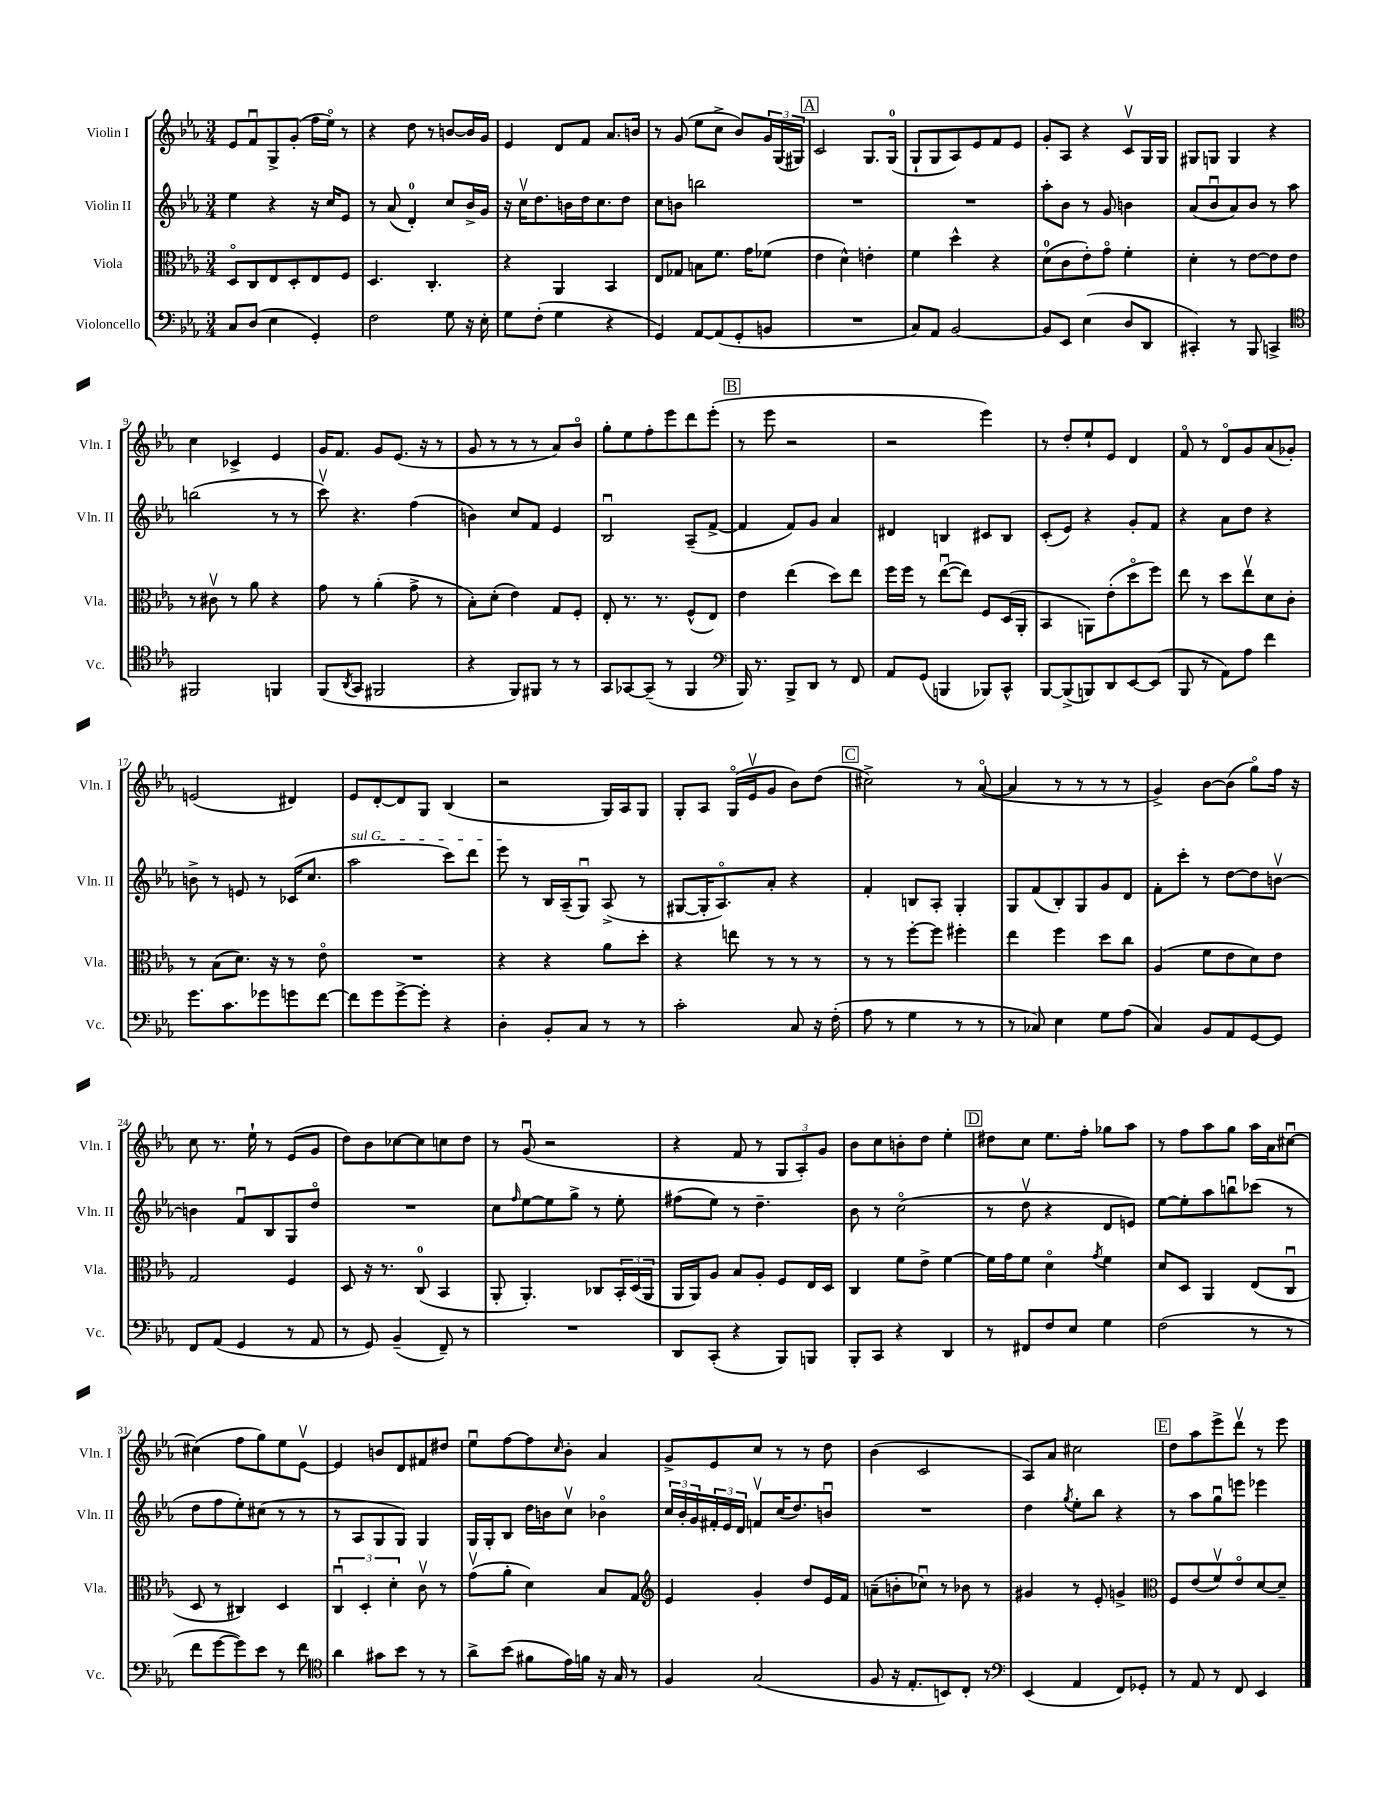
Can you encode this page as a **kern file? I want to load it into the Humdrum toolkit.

**kern	**kern	**kern	**kern
*staff4	*staff3	*staff2	*staff1
*clefF4	*clefC3	*clefG2	*clefG2
*k[b-e-a-]	*k[b-e-a-]	*k[b-e-a-]	*k[b-e-a-]
*M3/4	*M3/4	*M3/4	*M3/4
8C	8Do	4ee-	8e-
(8D	8C	.	8fu
4E-	8E-	4r	8G^
.	8D'	.	(8g'
4GG')	8E-	16r	16ff
.	.	16cc	16ee-o)
.	8F	8e-	8r
=	=	=	=
2F	4.D	8r	4r
.	.	(8a-	.
.	.	4d')	8dd
.	4.C'	.	8r
8G	.	8cc	[8b
16r	.	16b-^	16b]
16E-'	.	16g	16g
=	=	=	=
8G	4r	16r	4e-
.	.	16ccv	.
(8F'	.	8.dd	.
4G	4AA-	.	8d
.	.	16b	.
.	.	16dd	8f
.	.	8.cc	.
4r	4BB-	.	8.a-
.	.	8dd	.
.	.	.	16b
=	=	=	=
4GG)	8E-	8cc	8r
.	8G-	8b	(8g
[8AA-	8B	2bb	8ee-
(8AA-]	8.f	.	8cc^
8GG'	.	.	8b-)
.	16g	.	.
8BB	(8f-	.	24g
.	.	.	(24G
.	.	.	24G#)
=	=	=	=
2.r	4e-	2.r	2c
.	4d^^)	.	.
.	4e'	.	8.G
.	.	.	(16G
=	=	=	=
8C)	4f	2.r	8G`
8AA-	.	.	8G
[2BB-	4dd^^	.	8A-)
.	.	.	8e-
.	4r	.	8f
.	.	.	8e-
=	=	=	=
8BB-]	(8d	8aa-'	8g'
8EE-	8c	8b-	8A-
(4E-	8e-')	8r	4r
.	8go	8g	.
8D	4f'	4b	8cv
8DD	.	.	16G
.	.	.	16G
=	=	=	=
4CC#')	4d'	(8a-	8G#
.	.	8b-u	8G
8r	8r	8a-)	4G
8BBB-	[8e-	8b-	.
4CC^	8e-]	8r	4r
.	8e-	8aa-	.
=	=	=	=
*clefC4	*	*	*
2FF#	8r	(2bb	4cc
.	8c#v	.	.
.	8r	.	4c-^
.	8a-	.	.
4FF	4r	8r	4e-
.	.	8r	.
=	=	=	=
(8FF	8g	8cccv)	16g
.	.	.	8.f
8qAA-	.	.	.
8GG	8r	4.r	.
2FF#	(4a-'	.	8g
.	.	.	(8.e-
.	8g^	(4ff	.
.	.	.	16r
.	8r	.	8r
=	=	=	=
4r	8B-')	4b)	8g
.	(8d'	.	8r
8FF)	4e-)	8cc	8r
8FF#	.	8f	8r
8r	8G	4e-	8a-)
8r	8F'	.	8b-o
=	=	=	=
8GG	8E-'	2B-u	8gg'
[8GG-	8.r	.	8ee-
(8GG-~]	.	.	8ff'
.	8.r	.	.
8r	.	.	8eee-
4FF	(8F^^	(8A-~	8ddd
.	8E-)	[8f^	(8eee-'
=	=	=	=
*clefF4	*	*	*
16BBB-)	4e-	4f]	8r
8.r	.	.	.
.	.	.	8eee-
8BBB-^	(4ee-	8f)	2r
8DD	.	8g	.
8r	8dd)	4a-	.
8FF	8ee-	.	.
=	=	=	=
8AA-	16ff	4d#	2r
.	16ff	.	.
(8GG	8r	.	.
4BBB	([8ee-u	4B	.
.	8ee-])	.	.
8BBB-)	8F	8c#	4eee-)
8CC^^	(16D	8B	.
.	16AA-'	.	.
=	=	=	=
[8BBB-	4BB-	(8c'	8r
(8BBB-^]	.	8e-)	8dd'
8BBB)	8AA)	4r	8ee-`
8DD	(8e-'	.	8e-
[8EE-	8ddo	8g'	4d
(8EE-]	8ff)	8f	.
=	=	=	=
8BBB-	8ee-	4r	8fo
8r	8r	.	8r
8AA-)	8dd	8a-	8do
8A-	8ee-v	8dd	8g
4f	8d	4r	(8a-
.	8c'	.	8g-')
=	=	=	=
8.g	8r	8b^	(2e
.	(8B-	8r	.
8.c	.	.	.
.	8.d)	8e	.
8g-	.	8r	.
.	16r	.	.
8g	8r	(16c-	4d#)
.	.	8.cc	.
[8f	8e-o	.	.
=	=	=	=
8f]	2.r	2aa-	8e-
8g	.	.	[8d'
[8g^	.	.	8d]
8g']	.	.	8G
4r	.	8ccc)	(4B-
.	.	8ddd	.
=	=	=	=
4D'	4r	8eee-	2r
.	.	8r	.
8BB-'	4r	16B-	.
.	.	(16A-~	.
8C	.	8Gu)	.
8r	8a-	(8A-^	16G)
.	.	.	16A-
8r	8dd'	8r	8G
=	=	=	=
2c'	4r	[8G#	8G'
.	.	16G#']	8A-
.	.	8.A-o)	.
.	8ee	.	(16Go
.	.	.	16e-v
.	8r	8a-'	8g
8C	8r	4r	8b-)
16r	8r	.	(8dd
(16F'	.	.	.
=	=	=	=
8A-	8r	4f'	2cc#^)
8r	8r	.	.
4G	[8ff'	8B	.
.	8ff]	8A-'	.
8r	4ff#'	4G'	8r
8r	.	.	([8a-o
=	=	=	=
8r	4ee-	8G	4a-]
8C-)	.	(8f	.
4E-	4ff	8B-')	8r
.	.	8G	8r
8G	8dd	8g	8r
(8A-	8cc	8d	8r
=	=	=	=
4C)	(4A-	8f'	4g^)
.	.	8ccc'	.
8BB-	8f	8r	[8b-
8AA-	8e-	[8dd	(8b-]
[8GG	8d)	8dd]	8ggo)
8GG]	8e-	[8bv	16ff
.	.	.	16r
=	=	=	=
8FF	2G	4b]	8cc
(8AA-	.	.	8.r
4GG	.	8fu	.
.	.	.	16ee-`
.	.	8B-	8r
8r	4F	8G	(8e-
8AA-	.	8ddo	8g
=	=	=	=
8r	8D	2.r	8dd)
8GG)	16r	.	8b-
.	8.r	.	.
(4BB-~	.	.	[8cc-
.	(8C	.	8cc-]
8FF~)	4BB-	.	8cc
8r	.	.	8dd
=	=	=	=
2.r	8AA-'	8cc	8r
.	.	16qqff	.
.	4.AA-')	[8ee-	(8gu
.	.	8ee-]	2r
.	.	8gg^	.
.	8C-	8r	.
.	24BB-'	8ee-'	.
.	(24D	.	.
.	24AA-	.	.
=	=	=	=
8DD	16AA-	(8ff#	4r
.	16AA-)	.	.
(8CC'	8A-	8ee-)	.
4r	8B-	8r	8f
.	8A-'	4.dd~	8r
8BBB-)	8F	.	12G
.	.	.	12A-')
8BBB	16E-	.	.
.	.	.	12g
.	16D	.	.
=	=	=	=
8BBB-'	4C	8b-	8b-
8CC	.	8r	8cc
4r	8f	(2cco	8b'
.	8e-^	.	8dd
4DD	[4f	.	4ee-'
=	=	=	=
8r	16f]	8r	8dd#
.	16g	.	.
8FF#	8f	8ddv	8cc
8F	4do	4r	8.ee-
8E-	.	.	.
.	.	.	16ff'
.	8qg	.	.
4G	4f	8d	8gg-
.	.	8e)	8aa-
=	=	=	=
(2F	8d	[8ee-	8r
.	8D	8ee-']	8ff
.	4AA-	8aa-	8aa-
.	.	8bbu	8gg
8r	(8E-	(8ccc-	16aa-
.	.	.	16a-
8r	8Cu	8r	[8cc#u
=	=	=	=
8f	8D	8dd	(4cc#]
[8g	8r	8ff	.
8g])	4C#)	8ee-')	8ff
8e-	.	(8cc#	8gg)
8r	4D	8r	8ee-
8f	.	8r	[8e-v
=	=	=	=
*clefC4	*	*	*
4a-	6Cu	8r	4e-]
.	.	8A-	.
.	6D'	.	.
8g#	.	8G	8b
.	6d'	.	.
8b-	.	8G)	8d
8r	8cv	4G	8f#
8r	8r	.	8dd#
=	=	=	=
8a-^	(8gv	16G	8ee-u
.	.	16G'	.
(8b-	8a-'	8B-	[8ff
8f#	4d)	16dd	8ff]
.	.	16b	.
.	.	.	16qqcc
16e-)	.	8ccv	8b-'
16f	.	.	.
16r	8B-	4b-o	4a-
16G	.	.	.
8r	8G	.	.
=	=	=	=
*	*clefG2	*	*
4F	4e-	24cc	8g^
.	.	24b-'	.
.	.	24g	.
.	.	24f#'	8e-
.	.	24e-	.
.	.	24d	.
(2G	4g'	8fv	8cc
.	.	(16cc	8r
.	.	8.dd)	.
.	8dd	.	8r
.	16e-	8bu	8dd
.	16f	.	.
=	=	=	=
8F	(8a~	2.r	(4b-
16r	8b'	.	.
8.E-'	.	.	.
.	8cc-u)	.	2c
8BB)	8r	.	.
8C'	8b-	.	.
8r	8r	.	.
=	=	=	=
*clefF4	*	*	*
(4EE-	4g#	4dd	8A-)
.	.	.	8a-
.	.	8qgg	.
4AA-	8r	8ee-'	2cc#
.	8e-'	8bb-	.
8FF)	4g^	4r	.
8GG-'	.	.	.
=	=	=	=
*	*clefC3	*	*
8r	8F	8r	8dd
8AA-	(8e-	8aa-	8aa-
8r	8fv)	8ggu	8eee-^
8FF	8e-o	8eee	8dddv
4EE-	[8d	4eee-	8r
.	8d~]	.	8eee-
==	==	==	==
*-	*-	*-	*-
